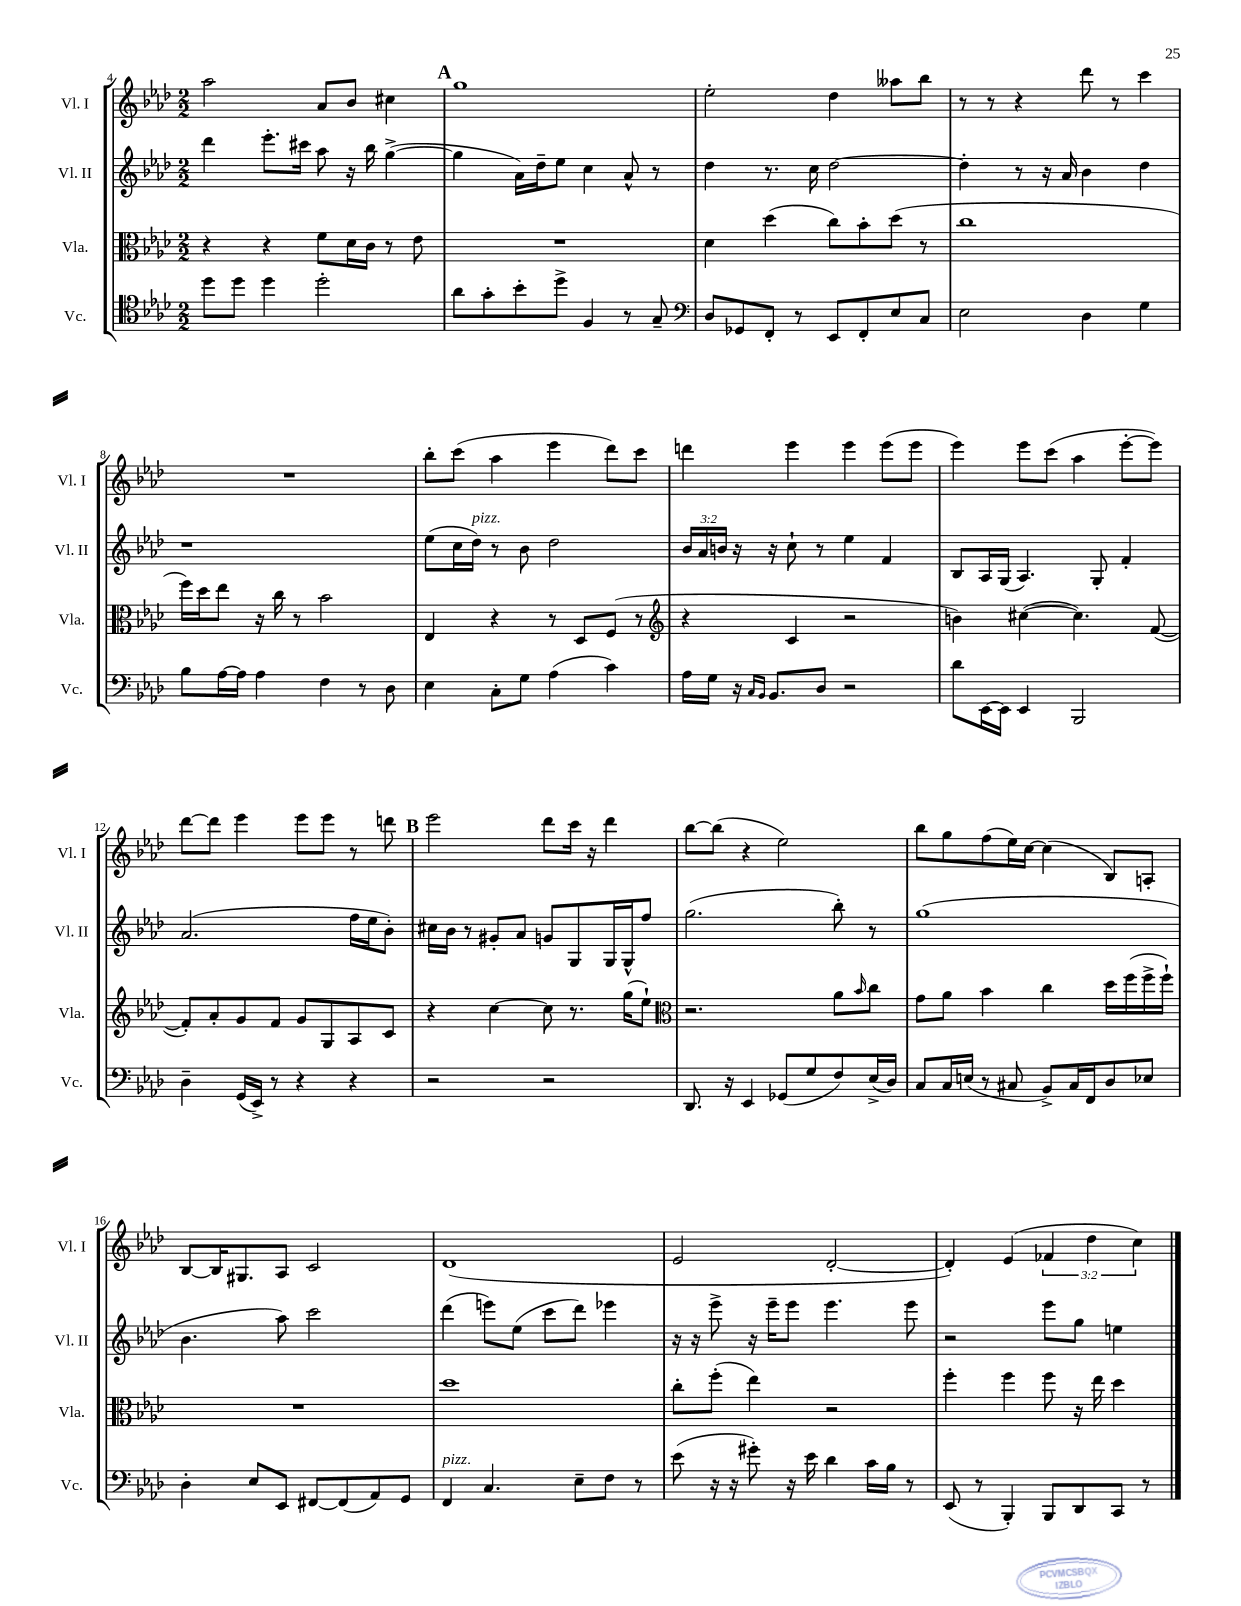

**kern	**kern	**kern	**kern
*part4	*part3	*part2	*part1
*staff4	*staff3	*staff2	*staff1
*I"Vc.	*I"Vla.	*I"Vl. II	*I"Vl. I
*I'Vc.	*I'Vla.	*I'Vl. II	*I'Vl. I
*clefC4	*clefC3	*clefG2	*clefG2
*k[b-e-a-d-]	*k[b-e-a-d-]	*k[b-e-a-d-]	*k[b-e-a-d-]
*M2/2	*M2/2	*M2/2	*M2/2
=4	=4	=4	=4
8dd-\L	4r	4ddd-\	2aa-\
8dd-\J	.	.	.
4dd-\	4r	8.eee-'\L	.
.	.	16ccc#X\Jk	.
2dd-'\	8f\L	8aa-\	8a-/L
.	16d-\L	16r	8b-/J
.	16c\JJ	16bb-\	.
.	8r	([4gg^\	4cc#X\
.	8e-\	.	.
!!LO:REH:place=s1:t=A
=5	=5	=5	=5
8a-\L	1r	4gg\]	1gg
8g'\	.	.	.
8b-'\	.	16a-\LL)	.
.	.	16dd-~\J	.
8dd-^\J	.	8ee-\J	.
4F/	.	4cc\	.
8r	.	8a-^^/	.
8G~/	.	8r	.
=6	=6	=6	=6
*clefF4	*	*	*
8D-/L	4d-\	4dd-\	2ee-'\
8GG-X/	.	.	.
8FF'/J	(4dd-\	8.r	.
8r	.	.	.
.	.	16cc\	.
8EE-/L	8cc\L)	[2dd-\	4dd-\
8FF'/	8b-'\	.	.
8E-/	(8dd-\J	.	8aa--X\L
8C/J	8r	.	8bb-\J
=7	=7	=7	=7
2E-\	1cc	4dd-'\]	8r
.	.	.	8r
.	.	8r	4r
.	.	16r	.
.	.	16a-/	.
4D-\	.	4b-\	8ddd-\
.	.	.	8r
4G\	.	4dd-\	4ccc\
!!LO:LB:g=z
=8	=8	=8	=8
8B-\L	16ff\LL)	1r	1r
.	16dd-\J	.	.
[16A-\L	8ee-\J	.	.
16A-\JJ]	.	.	.
4A-\	16r	.	.
.	16cc\	.	.
.	8r	.	.
4F\	2b-\	.	.
8r	.	.	.
8D-\	.	.	.
=9	=9	=9	=9
4E-\	4E-/	(8ee-\L	8bb-'\L
.	.	16cc\L	(8ccc\J
!	!	!LO:TX:a:i:t=pizz.	!
.	.	16dd-\JJ)	.
8C'\L	4r	8r	4aa-\
8G\J	.	8b-\	.
(4A-\	8r	2dd-\	4eee-\
.	8D-/L	.	.
4c\)	(8F/J	.	8ddd-\L)
.	8r	.	8ccc\J
=10	=10	=10	=10
*	*clefG2	*	*
16A-\LL	4r	24b-/LL	4dddn\
.	.	24a-/	.
16G\JJ	.	.	.
.	.	24bn/JJ	.
16r	.	16r	.
16qqC/LL	.	.	.
16qqBB-/JJ	.	.	.
8.BB-/L	.	16r	.
.	4c/	8cc`\	4eee-\
8D-/J	.	8r	.
2r	2r	4ee-\	4eee-\
.	.	4f/	(8eee-\L
.	.	.	8eee-\J
=11	=11	=11	=11
8d-\L	4bn\)	8B-/L	4eee-\)
[16EE-\L	.	16A-/L	.
16EE-\JJ]	.	(16G/JJ	.
4EE-/	([4cc#X\	4.A-/)	8eee-\L
.	.	.	(8ccc\J
2BBB-/	4.cc#\])	.	4aa-\
.	.	8G'/	.
.	.	4f'/	[8eee-'\L
.	([8f/	.	8eee-\J])
!!LO:LB:g=z
=12	=12	=12	=12
4D-~\	8f'/L])	(2.a-/	[8ddd-\L
.	8a-'/	.	8ddd-\J]
(16GG/LL	8g/	.	4eee-\
16EE-^/JJ)	.	.	.
8r	8f/J	.	.
4r	8g/L	.	8eee-\L
.	8G/	.	8eee-\J
4r	8A-/	16ff\LL	8r
.	.	16ee-\J	.
.	8c/J	8b-'\J)	8dddn\
!!LO:REH:place=s1:t=B
=13	=13	=13	=13
2r	4r	16cc#X\LL	2eee-\
.	.	16b-\JJ	.
.	.	8r	.
.	[4cc\	8g#X'/L	.
.	.	8a-/J	.
2r	8cc\]	8gn/L	8ddd-\L
.	8.r	8G/	16ccc\Jk
.	.	.	16r
.	.	16G/L	4ddd-\
.	(16gg\KL	16G^^/J	.
.	8ee-`\J)	8ff/J	.
=14	=14	=14	=14
*	*clefC3	*	*
8.DD-/	2.r	(2.gg\	[8bb-\L
.	.	.	(8bb-\J]
16r	.	.	.
4EE-/	.	.	4r
(8GG-X/L	.	.	2ee-\)
8G/	.	.	.
8F/)	8a-\L	8bb-'\)	.
.	16qqb-/	.	.
(16E-^/L	8cc\J	8r	.
16D-/JJ)	.	.	.
=15	=15	=15	=15
8C/L	8g\L	(1gg	8bb-\L
16C/L	8a-\J	.	8gg\
(16En/JJ	.	.	.
8r	4b-\	.	(8ff\
8C#X/	.	.	16ee-\L)
.	.	.	[16cc\JJ
8BB-^/L)	4cc\	.	(4cc\]
16C#/L	.	.	.
16FF/J	.	.	.
8D-/	16dd-\LL	.	8B-/L)
.	(16ff\	.	.
8E-X/J	16ff^\	.	8An'/J
.	16ff`\JJ)	.	.
!!LO:LB:g=z
=16	=16	=16	=16
4D-'\	1r	4.b-\	[8B-/L
.	.	.	16B-/K]
.	.	.	8.G#X/
8E-/L	.	.	.
8EE-/J	.	8aa-\)	8A-/J
[8FF#X/L	.	2ccc\	2c/
(8FF#/]	.	.	.
8AA-/)	.	.	.
8GG/J	.	.	.
=17	=17	=17	=17
!LO:TX:a:i:t=pizz.	!	!	!
4FF/	1dd-	(4ddd-\	(1d-
4.C/	.	8eeen\L)	.
.	.	(8ee-\J	.
.	.	8ccc\L	.
8E-~\L	.	8ddd-\J)	.
8F\J	.	4eee-X\	.
8r	.	.	.
=18	=18	=18	=18
(8e-\	8cc'\L	16r	2e-/
.	.	16r	.
16r	(8ff'\J	8eee-^\	.
16r	.	.	.
8g#X'\)	4ee-\)	16r	.
.	.	16eee-~\KL	.
16r	.	8eee-\J	.
16e-\	.	.	.
4d-\	2r	4.eee-\	[2d-'/
16c\LL	.	.	.
16B-\JJ	.	.	.
8r	.	8eee-\	.
=19	=19	=19	=19
(8EE-/	4ff'\	2r	4d-'/])
8r	.	.	.
4BBB-'/)	4ff\	.	(4e-/
8BBB-/L	8ff\	8eee-\L	6f-X/
8DD-/	16r	8gg\J	.
.	.	.	6dd-\
.	16ee-\	.	.
8CC/J	4dd-\	4een\	.
.	.	.	6cc\)
8r	.	.	.
==	==	==	==
*-	*-	*-	*-
